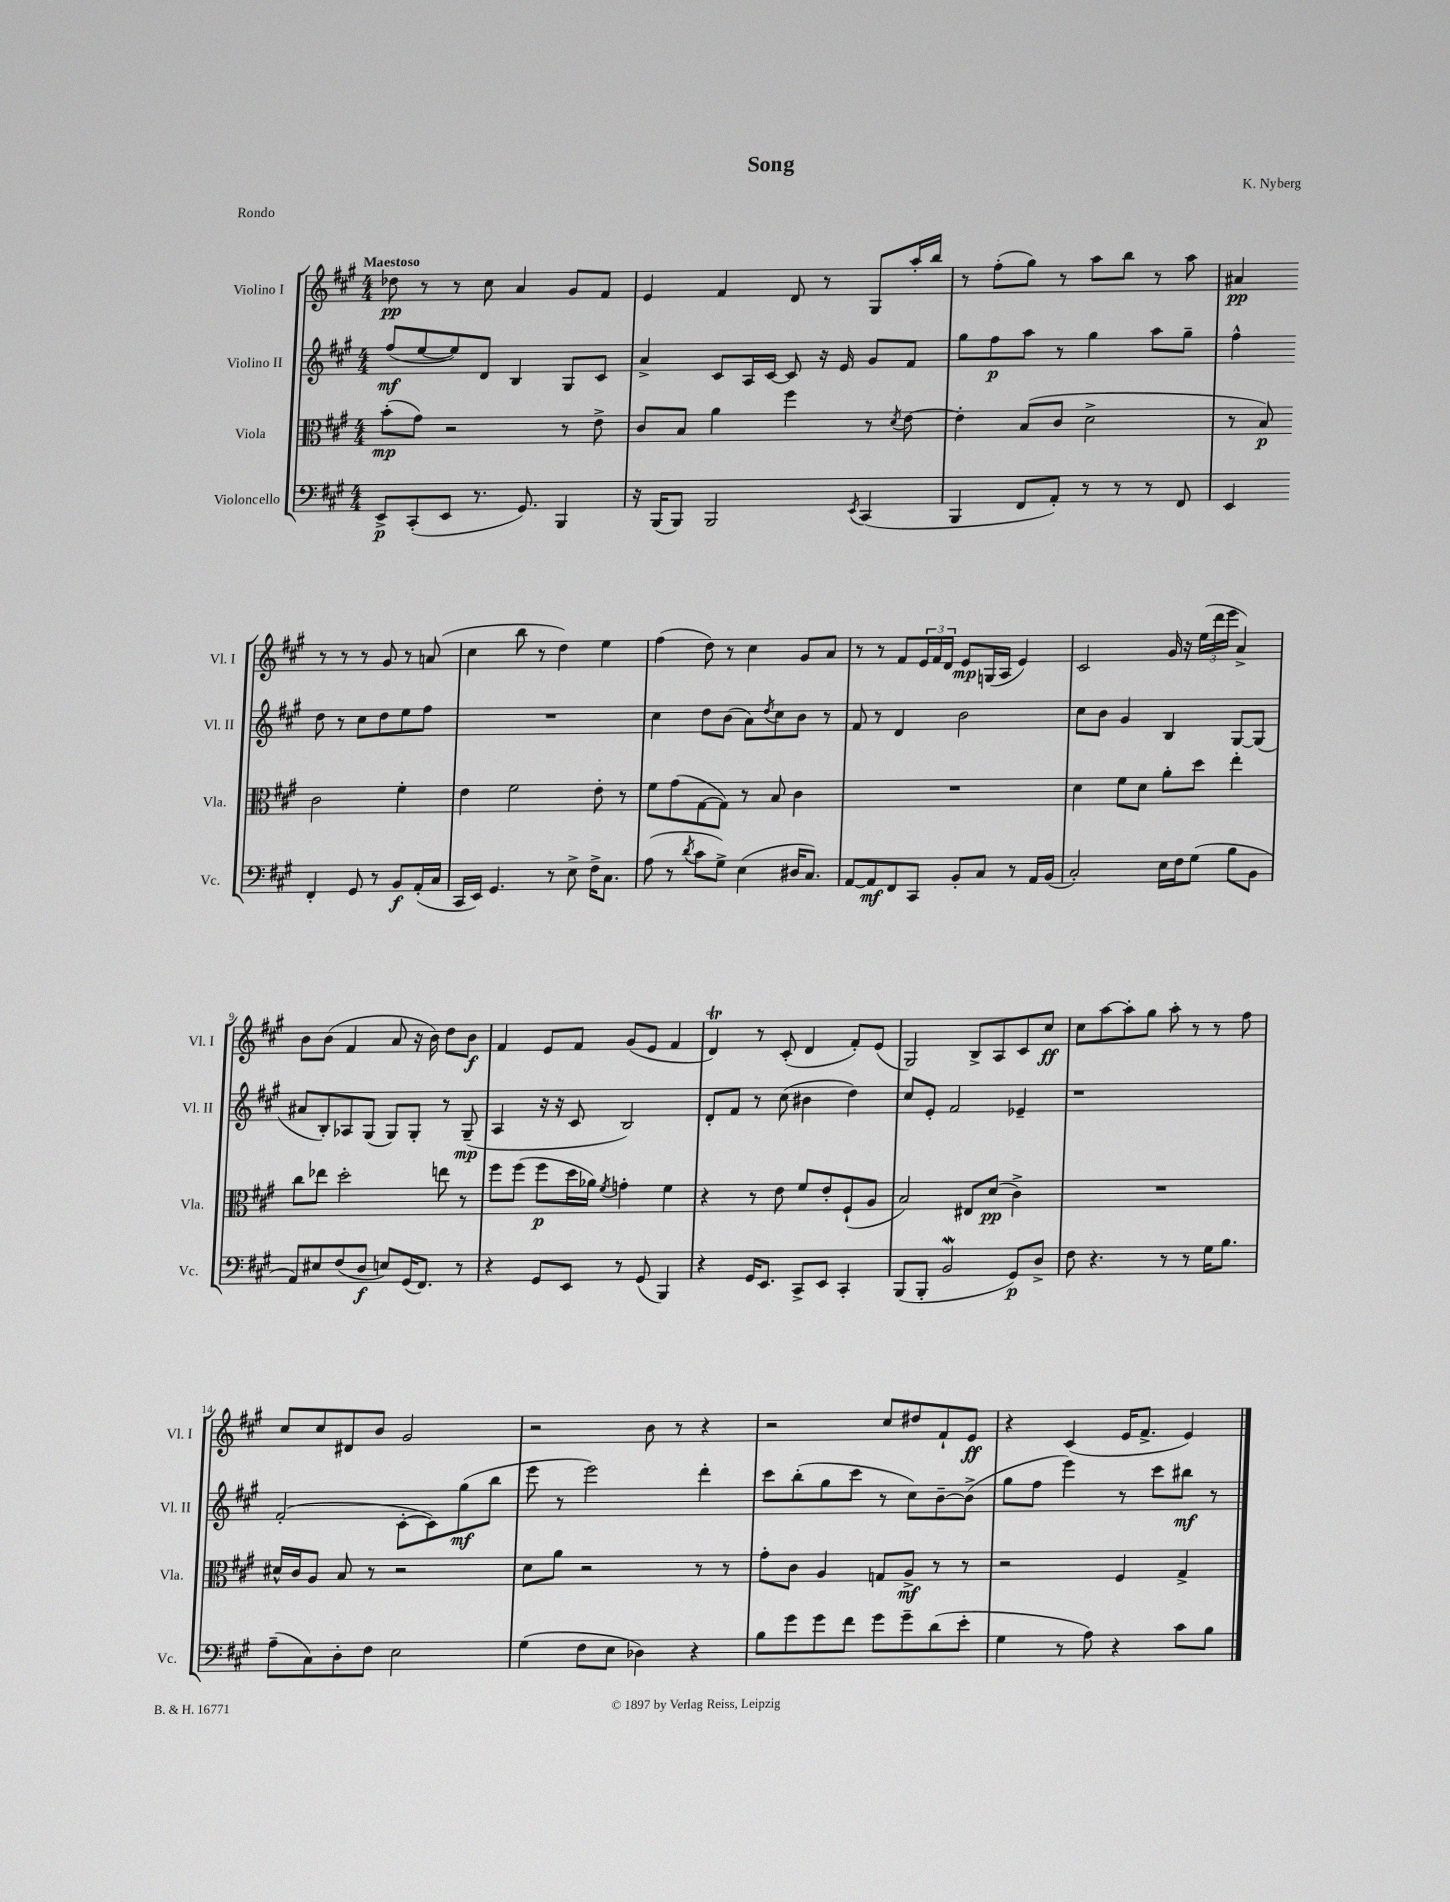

**kern	**dynam	**kern	**dynam	**kern	**dynam	**kern	**dynam
*part4	*part4	*part3	*part3	*part2	*part2	*part1	*part1
*staff4	*staff4	*staff3	*staff3	*staff2	*staff2	*staff1	*staff1
*I"Violoncello	*	*I"Viola	*	*I"Violino II	*	*I"Violino I	*
*I'Vc.	*	*I'Vla.	*	*I'Vl. II	*	*I'Vl. I	*
*clefF4	*	*clefC3	*	*clefG2	*	*clefG2	*
*k[f#c#g#]	*	*k[f#c#g#]	*	*k[f#c#g#]	*	*k[f#c#g#]	*
*M4/4	*	*M4/4	*	*M4/4	*	*M4/4	*
=1	=1	=1	=1	=1	=1	=1	=1
!	!	!	!	!	!	!LO:TX:a:B:t=Maestoso	!
8EE^/L	p	(8b'\L	mp	(8ff#/L	mf	8dd-X\	pp
(8CC#'/	.	8g#\J)	.	[8ee/	.	8r	.
8EE/J	.	2r	.	8ee/])	.	8r	.
8.r	.	.	.	8d/J	.	8cc#\	.
.	.	.	.	4B/	.	4a/	.
8.GG#/)	.	.	.	.	.	.	.
4BBB/	.	8r	.	8G#/L	.	8g#/L	.
.	.	8e^\	.	8c#/J	.	8f#/J	.
=2	=2	=2	=2	=2	=2	=2	=2
16r	.	8c#/L	.	4a^/	.	4e/	.
(16BBB/KL	.	.	.	.	.	.	.
8BBB/J)	.	8B/J	.	.	.	.	.
2BBB/	.	4a\	.	8c#/L	.	4f#/	.
.	.	.	.	16A/L	.	.	.
.	.	.	.	[16c#/JJ	.	.	.
.	.	4ff#\	.	8c#/]	.	8d/	.
.	.	.	.	16r	.	8r	.
.	.	.	.	16e/	.	.	.
8qEE/	.	.	.	.	.	.	.
(4CC#/	.	8r	.	8g#/L	.	8G#/L	.
.	.	8qd/	.	.	.	.	.
.	.	[8e\	.	8f#/J	.	16aa'/L	.
.	.	.	.	.	.	16bb/JJ	.
=3	=3	=3	=3	=3	=3	=3	=3
4BBB/	.	4e'\]	.	8gg#\L	.	8r	.
.	.	.	.	8ff#\	p	(8ff#'\L	.
8FF#/L	.	(8B/L	.	8aa\J	.	8gg#\J)	.
8AA'/J)	.	8c#/J	.	8r	.	8r	.
8r	.	2d^\	.	4gg#\	.	8aa\L	.
8r	.	.	.	.	.	8bb\J	.
8r	.	.	.	8aa\L	.	8r	.
8FF#/	.	.	.	8gg#~\J	.	8aa\	.
=4	=4	=4	=4	=4	=4	=4	=4
4EE/	.	8r	.	4ff#^^\	.	4a#X/	pp
.	.	8B/)	p	.	.	.	.
4FF#'/	.	2c#\	.	8dd\	.	8r	.
.	.	.	.	8r	.	8r	.
8GG#/	.	.	.	8cc#\L	.	8r	.
8r	.	.	.	8dd\	.	8g#/	.
8BB/L	f	4f#'\	.	8ee\	.	8r	.
(16AA'/L	.	.	.	8ff#\J	.	(8an/	.
16C#/JJ	.	.	.	.	.	.	.
!!LO:LB:g=z
=5	=5	=5	=5	=5	=5	=5	=5
16CC#/LL	.	4e\	.	1r	.	4cc#\	.
16EE/JJ)	.	.	.	.	.	.	.
4.GG#/	.	.	.	.	.	.	.
.	.	2f#\	.	.	.	8bb\	.
.	.	.	.	.	.	8r	.
8r	.	.	.	.	.	4dd\)	.
8E^\	.	.	.	.	.	.	.
16F#^\KL	.	8e'\	.	.	.	4ee\	.
8.C#\J	.	.	.	.	.	.	.
.	.	8r	.	.	.	.	.
=6	=6	=6	=6	=6	=6	=6	=6
(8A\	.	8f#\L	.	4cc#\	.	(4ff#\	.
8r	.	(8g#\	.	.	.	.	.
8qd/	.	.	.	.	.	.	.
8c#\L	.	[8G#\	.	8dd\L	.	8dd\)	.
8G#^\J)	.	8G#\J])	.	(8b\J	.	8r	.
(4E\	.	8r	.	8a\L)	.	4cc#\	.
.	.	.	.	8qdd/	.	.	.
.	.	8B/	.	8cc#\	.	.	.
16D#X/KL	.	4c#\	.	8b\J	.	8g#/L	.
8.C#/J)	.	.	.	.	.	.	.
.	.	.	.	8r	.	8a/J	.
=7	=7	=7	=7	=7	=7	=7	=7
[8AA/L	.	1r	.	8f#/	.	8r	.
8AA/]	mf	.	.	8r	.	8r	.
8FF#/	.	.	.	4d/	.	8f#/L	.
8CC#/J	.	.	.	.	.	24e/L	.
.	.	.	.	.	.	24f#/	.
.	.	.	.	.	.	24d/JJ	.
8BB'/L	.	.	.	2b\	.	8e/L	mp
8C#/J	.	.	.	.	.	(16Gn/L	.
.	.	.	.	.	.	16A/JJ	.
8r	.	.	.	.	.	4e/)	.
16AA/LL	.	.	.	.	.	.	.
(16BB/JJ	.	.	.	.	.	.	.
=8	=8	=8	=8	=8	=8	=8	=8
2C#'/)	.	4d\	.	8cc#\L	.	2c#/	.
.	.	.	.	8b\J	.	.	.
.	.	8f#\L	.	4g#/	.	.	.
.	.	8d\J	.	.	.	.	.
16E\LL	.	8a'\L	.	4B/	.	16g#/	.
16F#\J	.	.	.	.	.	16r	.
(8G#\J	.	8dd\J	.	.	.	(24ee\LL	.
.	.	.	.	.	.	24ddd\	.
.	.	.	.	.	.	24eee\JJ	.
8B\L	.	4ee'\	.	[8G#/L	.	4a^/)	.
8BB\J	.	.	.	(8G#/J]	.	.	.
!!LO:LB:g=z
=9	=9	=9	=9	=9	=9	=9	=9
8AA/L)	.	8cc#\L	.	8a#X/L	.	8b\L	.
8E#X/	.	8ee-X\J	.	8B'/)	.	(8b\J	.
(8F#/	.	2dd'\	.	8A-X/	.	4f#/	.
8D/J	f	.	.	(8G#/J	.	.	.
8En/L)	.	.	.	8G#/L)	.	8a/	.
(16GG#/K	.	.	.	8G#'/J	.	16r	.
8.FF#/J)	.	.	.	.	.	16b\)	.
.	.	8een\	.	8r	.	8dd\L	.
8r	.	8r	.	(8G#~/	mp	8b\J	f
=10	=10	=10	=10	=10	=10	=10	=10
4r	.	8ff#\L	.	4A/	.	4f#/	.
.	.	(8ff#\J	.	.	.	.	.
8GG#/L	.	8ff#\L	p	16r	.	8e/L	.
.	.	.	.	16r	.	.	.
8EE/J	.	16dd\L	.	8c#/	.	8f#/J	.
.	.	16a-X\JJ)	.	.	.	.	.
.	.	8qf#/	.	.	.	.	.
8r	.	4gn'\	.	2B/)	.	(8g#/L	.
(8GG#/	.	.	.	.	.	8e/J	.
4BBB/)	.	4f#\	.	.	.	4f#/	.
=11	=11	=11	=11	=11	=11	=11	=11
4r	.	4r	.	8d'/L	.	4dT/)	.
.	.	.	.	8f#/J	.	.	.
16GG#/KL	.	8r	.	8r	.	8r	.
8.EE/J	.	.	.	.	.	.	.
.	.	8e\	.	(8cc#\	.	(8c#'/	.
8CC#^/L	.	8f#/L	.	4b#X\	.	4d/	.
8EE/J	.	8e'/	.	.	.	.	.
4CC#'/	.	(8F#`/	.	4dd\)	.	8f#'/L)	.
.	.	8A/J	.	.	.	(8e/J	.
=12	=12	=12	=12	=12	=12	=12	=12
(8BBB/L	.	2B/)	.	8cc#/L	.	2G#/)	.
8BBB'/J	.	.	.	8e'/J	.	.	.
2BBW/	.	.	.	2f#/	.	.	.
.	.	8E#X/L	.	.	.	8B^/L	.
.	.	(8d/J	pp	.	.	8A/	.
8GG#/L)	p	4c#^\)	.	4e-X~/	.	8c#/	.
8D^/J	.	.	.	.	.	8cc#/J	ff
=13	=13	=13	=13	=13	=13	=13	=13
8F#\	.	1r	.	1r	.	8cc#\L	.
4.r	.	.	.	.	.	[8aa\	.
.	.	.	.	.	.	8aa'\]	.
.	.	.	.	.	.	8gg#\J	.
8r	.	.	.	.	.	8aa'\	.
8r	.	.	.	.	.	8r	.
16G#\KL	.	.	.	.	.	8r	.
8.B\J	.	.	.	.	.	.	.
.	.	.	.	.	.	8ff#\	.
!!LO:LB:g=z
=14	=14	=14	=14	=14	=14	=14	=14
(8A~\L	.	16d#X^^/LL	.	(2f#'/	.	8cc#/L	.
.	.	16c#/J	.	.	.	.	.
8C#\)	.	8A/J	.	.	.	8cc#/	.
8D'\	.	8B/	.	.	.	8d#X/	.
8F#\J	.	8r	.	.	.	8b/J	.
2E\	.	2r	.	[8c#'\L	.	2g#/	.
.	.	.	.	8c#\])	.	.	.
.	.	.	.	(8gg#\	mf	.	.
.	.	.	.	8bb\J	.	.	.
=15	=15	=15	=15	=15	=15	=15	=15
(4G#\	.	8d\L	.	8eee\	.	2r	.
.	.	8a\J	.	8r	.	.	.
8F#\L	.	2r	.	2eee\)	.	.	.
8E\J	.	.	.	.	.	.	.
4D-X\)	.	.	.	.	.	8b\	.
.	.	.	.	.	.	8r	.
4r	.	8r	.	4ddd'\	.	4r	.
.	.	8r	.	.	.	.	.
=16	=16	=16	=16	=16	=16	=16	=16
8B\L	.	8g#'\L	.	8ccc#\L	.	2r	.
8g#\	.	8c#\J	.	(8bb'\	.	.	.
8g#\	.	4A/	.	8gg#\	.	.	.
8f#\J	.	.	.	8ccc#\J	.	.	.
8g#\L	.	8Gn/L	.	8r	.	8cc#/L	.
8g#~\	.	8A^/J	mf	8cc#\L)	.	8dd#X/	.
(8d\	.	8r	.	[8b~\	.	8f#`/	.
8e'\J	.	8r	.	(8b^\J]	.	8e/J	ff
=17	=17	=17	=17	=17	=17	=17	=17
4G#\	.	2r	.	8gg#\L	.	4r	.
.	.	.	.	8ff#\J	.	.	.
8r	.	.	.	4eee\)	.	(4c#/	.
8A\)	.	.	.	.	.	.	.
4r	.	4F#/	.	8r	.	16e/KL	.
.	.	.	.	.	.	8.f#^/J	.
.	.	.	.	8ccc#\L	.	.	.
8c#\L	.	4G#^/	.	8bb#X\J	mf	4e/)	.
8B\J	.	.	.	8r	.	.	.
==	==	==	==	==	==	==	==
*-	*-	*-	*-	*-	*-	*-	*-
